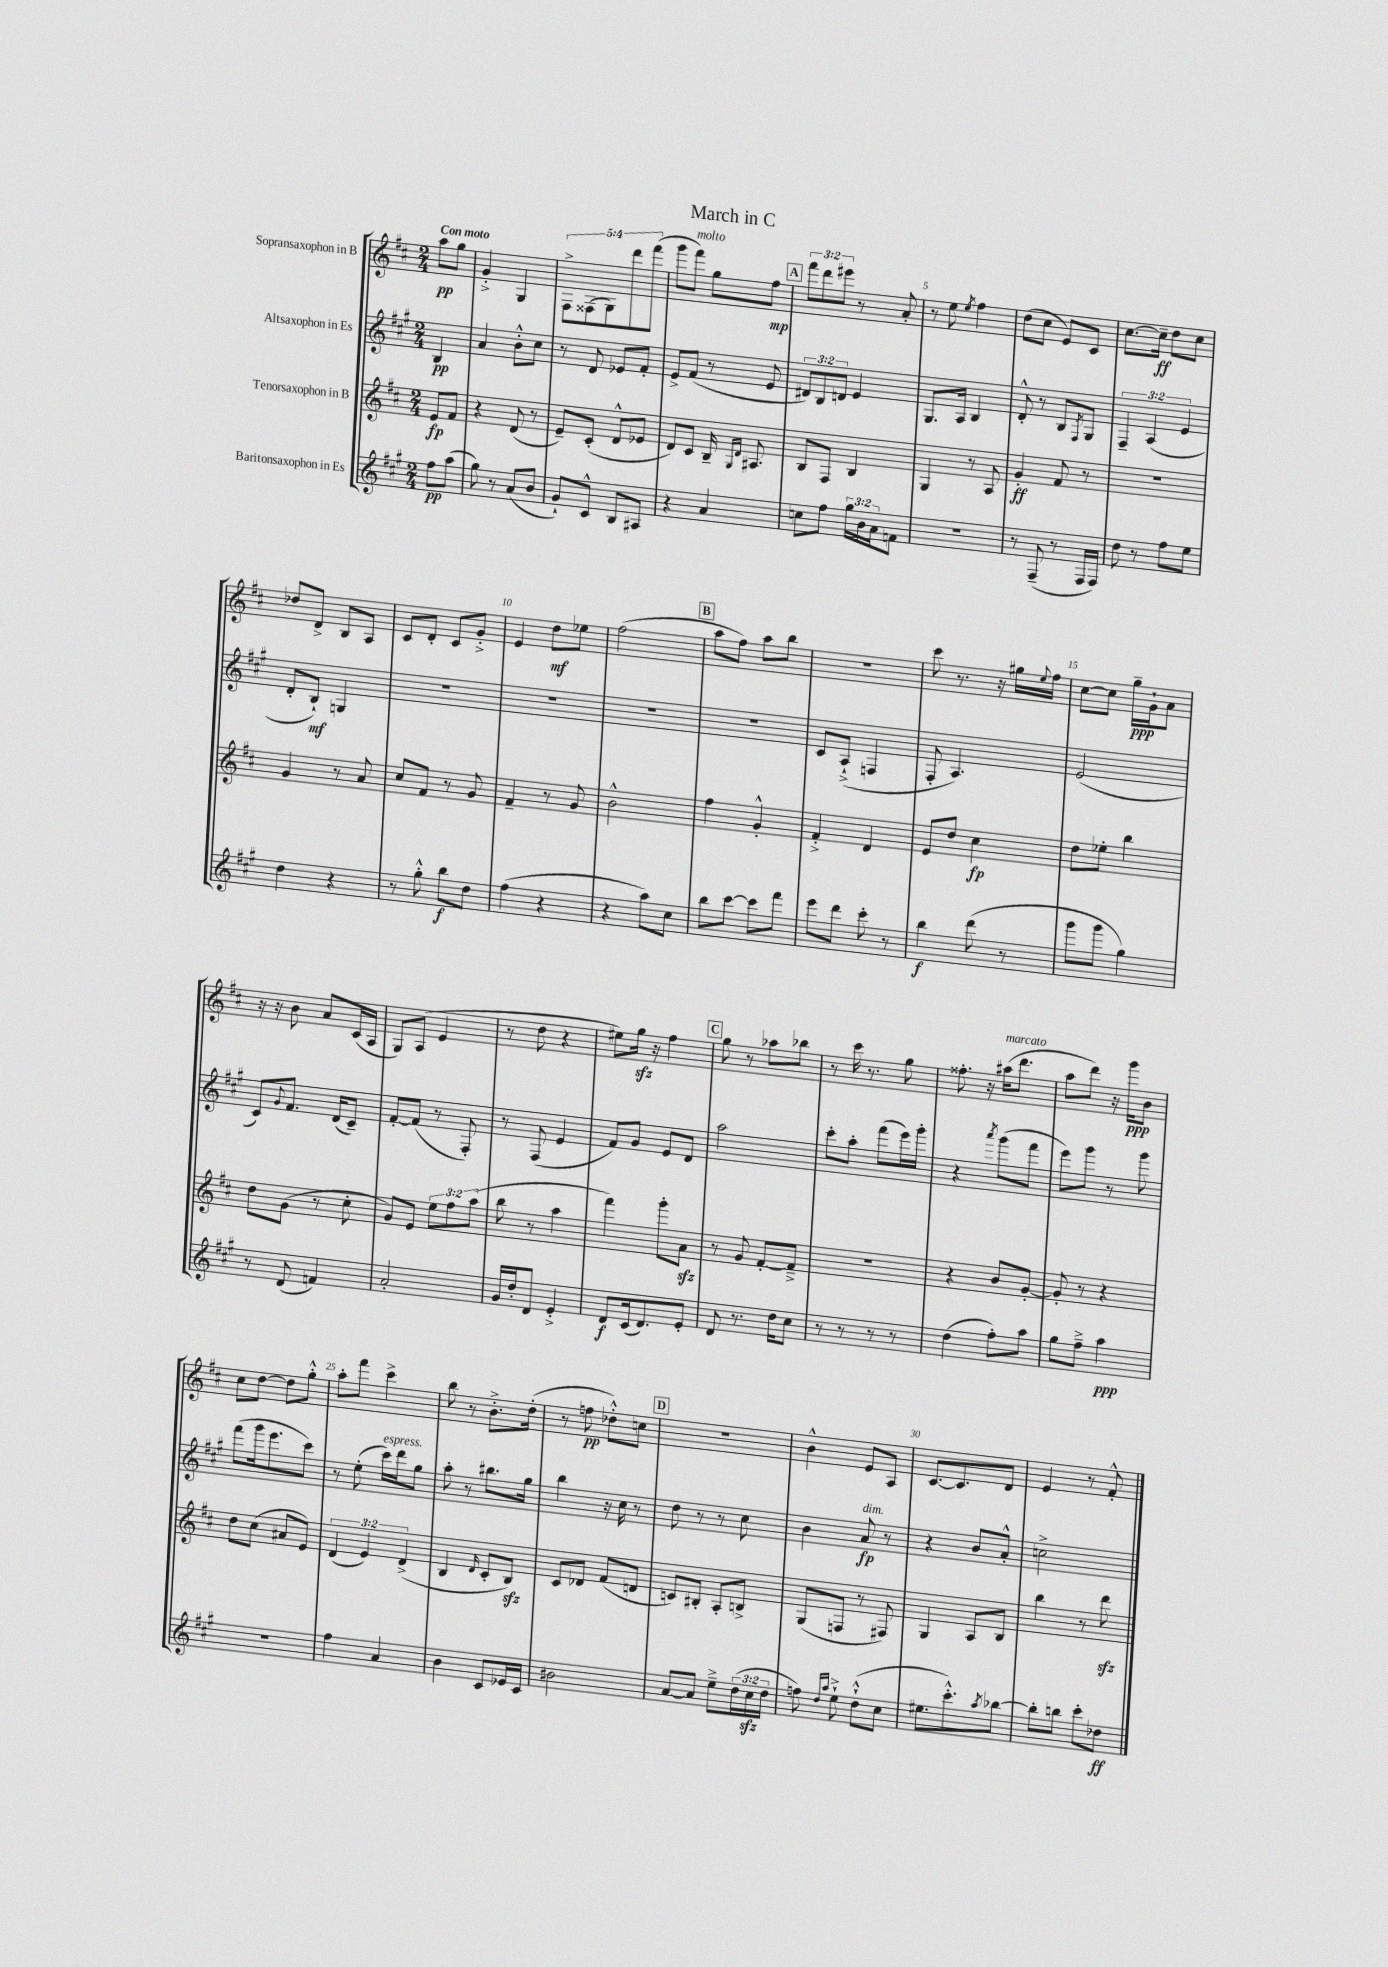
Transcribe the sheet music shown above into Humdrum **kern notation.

**kern	**kern	**kern	**kern
*staff4	*staff3	*staff2	*staff1
*clefG2	*clefG2	*clefG2	*clefG2
*k[f#c#g#]	*k[f#c#]	*k[f#c#g#]	*k[f#c#]
*M2/4	*M2/4	*M2/4	*M2/4
8ff#\L	8e/L	4B/	8aa\L
(8aa\J	8f#/J	.	8gg\J
=	=	=	=
8gg#\)	4r	4a/	4g'^/
8r	.	.	.
(8a/L	(8d/	8b'^^\L	4G/
8b/J	8r	8cc#\J	.
=	=	=	=
8g#`/L)	8e~/L)	8r	10F#^\L
.	.	.	(10F##\
8c#^^/J	(8c#'/J	8d/	.
.	.	.	10G\)
8B/L	8d^^/L	8e-/L	.
.	.	.	10ddd\
8A#/J	8e-/J	8f#'/J	.
.	.	.	(10fff#\J
=	=	=	=
4r	8d/L)	8e^/L	8ggg\L
.	8c#/J	(8f#/J	8fff#\J)
4a/	16B~/	8r	8gg\L
.	16qqG/LL	.	.
.	16qqd/JJ	.	.
.	8.A#/	.	.
.	.	8e/	8ff#\J
=	=	=	=
8cc\L	8B/L	12d#/L)	12fff#\L
.	.	12B/	12ddd\
8ff#\J	8F#/J	.	.
.	.	12d/J	12eee#\J
24gg#\LL	4B/	4e/	8r
24b\	.	.	.
24a\J	.	.	.
8f\J	.	.	8a'/
=	=	=	=
2r	4G/	8.G#/L	8r
.	.	.	8ee\
.	.	16A/Jk	.
.	.	.	8qee/
.	8r	4B/	4ff#\
.	8A/	.	.
=	=	=	=
8r	4g'/	8d'^^/	(8dd\L
(8F#~/	.	8r	8cc#\J
8r	8f#/	8B/L	8e/L)
.	.	8qF#/	.
16F#/LL	8r	8G#/J	8c#/J
16F#/JJ)	.	.	.
=	=	=	=
8dd\	2r	6F#~/	[8.cc#\L
8r	.	.	.
.	.	(6A/	.
.	.	.	16cc#~\]Jk
8ff#\L	.	.	8dd\L
.	.	6e/	.
8ee\J	.	.	8cc#\J
=	=	=	=
4dd\	4g/	8d'/L	8dd-/L
.	.	8B`/J)	8d^/J
4r	8r	4G/	8B/L
.	8a/	.	8A/J
=	=	=	=
8r	8cc#/L	2r	8c#/L
8gg#'^^\	8f#/J	.	8d'/J
8bb\L	8r	.	8c#/L
8dd\J	8g/	.	8g'^/J
=	=	=	=
(4ff#\	4f#~/	2r	4e/
4r	8r	.	8dd\L
.	8g/	.	8ee-\J
=	=	=	=
4r	2b^^\	2r	(2ff#\
8aa\L)	.	.	.
8cc#\J	.	.	.
=	=	=	=
8bb\L	4ff#\	2r	8aa\L
[8ccc#\J	.	.	8ff#\J)
8ccc#\]L	4g'^^/	.	8aa\L
8fff#\J	.	.	8bb\J
=	=	=	=
8eee\L	4f#'^/	8c#/L	2r
8ddd\J	.	(8A`^/J	.
8ccc#'\	4d/	4F/	.
8r	.	.	.
=	=	=	=
4bb\	8e/L	8F#'/	8ccc#\
.	8dd/J	4.A/)	8.r
(8ddd\	4cc#\	.	.
.	.	.	16r
8r	.	.	16gg#\LL
.	.	.	8qqee/
.	.	.	16ff#\JJ
=	=	=	=
8ggg#\L	8dd\L	(2e/	[8cc#\L
8ggg#\J	8ee-'\J	.	8cc#\]J
4gg#\)	4bb\	.	16gg~\LL
.	.	.	16g`\J
.	.	.	8a\J
=	=	=	=
8r	8dd\L	8c#/L)	16r
.	.	.	16r
.	.	8qqg#/	.
(8d/	(8g\J	8.f#/J	8b\
4f/)	8r	.	8a/L
.	.	(16d/LK	.
.	8cc#'\	8c#~/J)	(16c#/L
.	.	.	16A/JJ
=	=	=	=
2a'/	8g/L)	[8f#'/L	8G/L)
.	8e/J	(8f#/]J	(8A/J
.	12ee\L	8r	4e/
.	12ff#\	.	.
.	.	8F#'/)	.
.	(12aa\J	.	.
=	=	=	=
16g#/LL	8bb\	8r	8r
16dd'/J	.	.	.
8d/J	8r	(8F#/	8dd\
4e'^/	4aa\	4e/	4r
=	=	=	=
8d/L	4fff#\)	8f#/L)	8ee#\L)
(16c#/k	.	8g#/J	16gg\Jk
8.d/)	.	.	16r
.	8ggg'\L	8e/L	4ff#\
8e'/J	8a\J	8d/J	.
=	=	=	=
8d/	8r	2aa\	8gg\
8.r	8g/	.	8r
.	[8f#'/L	.	8aa-\L
16dd\LK	.	.	.
8cc#\J	8f#~^/]J	.	8bb-\J
=	=	=	=
8r	2r	8ccc#'\L	8r
8r	.	8aa'\J	16ccc#\
.	.	.	8.r
8r	.	(8fff#\L	.
8r	.	16eee\L)	8gg\
.	.	16ggg#'\JJ	.
=	=	=	=
(4dd\	4r	4r	8.ff##'\
.	.	.	16r
.	.	8qaaa/	.
8ff#'\L)	8b/L	(8ggg#\L	(16aa#\LK
.	.	.	8.ddd\J
8aa\J	[8g'/J	8fff#\J	.
=	=	=	=
8gg#\L	8g'/]	8eee\L)	8aa\L
8ff#~^\J	8r	8ggg#\J	8ddd\J)
4aa\	4r	8r	16r
.	.	.	16ggg\LK
.	.	8ggg#\	8b\J
=	=	=	=
2r	8dd\L	(8fff#\L	8cc#\L
.	(8cc#\J	16ggg#\k	[8dd\J
.	.	8.eee\	.
.	8a#/L	.	8dd\]L
.	8e/J)	8ccc#\J)	8gg'^^\J
=	=	=	=
4ff#\	(6d/	8r	8aa'\L
.	.	(8ee'\	8fff#\J
.	6e/)	.	.
4a/	.	16ccc#\LL)	4ccc#^\
.	.	16ddd\J	.
.	(6d^/	.	.
.	.	8gg#\J	.
=	=	=	=
4b\	4B/	8aa'\	8bb\
.	.	8r	8r
.	16qqd/	.	.
8c#/L	8c#'/L	8.bb#\L	8.b'^\L
16e-/L	8B/J)	.	.
16c#/JJ	.	16gg#\Jk	(16dd'\Jk
=	=	=	=
2b#\	8c#/L	4bb\	8r
.	8d-/J	.	8ff\
.	(8f#/L	16r	8dd-'^^\L)
.	.	16cc#\	.
.	8d/J	8r	8cc\J
=	=	=	=
[8a/L	8c/L)	8dd\	2r
8a/]J	8B#'/J	8r	.
8ee~^\L	8A'/L	8r	.
(24dd\L	8B^/J	8cc#\	.
24cc#\	.	.	.
24dd\JJ	.	.	.
=	=	=	=
8ff\)	(8G/L	4b\	4b^^\
16qqdd/LL	.	.	.
16qqaa/JJ	.	.	.
8ee`^\	8F/J	.	.
(8dd`^^\L	8r	8a/	8e/L
8cc#\J	8F#/)	8r	8A/J
=	=	=	=
8.ee#\L	4G/	4r	[8.c#/L
8.ccc#'^^\)	.	.	8.c#/]
.	8A/L	8b/L	.
8qaa/	.	.	.
[8bb-\J	8B/J	8a'^^/J	8d/J
=	=	=	=
8bb-'\]L	4bb\	2cc^\	4e/
8bb\J	.	.	.
8ccc#'\L	8r	.	8r
8dd-\J	8ddd\	.	8f#'^^/
==	==	==	==
*-	*-	*-	*-
